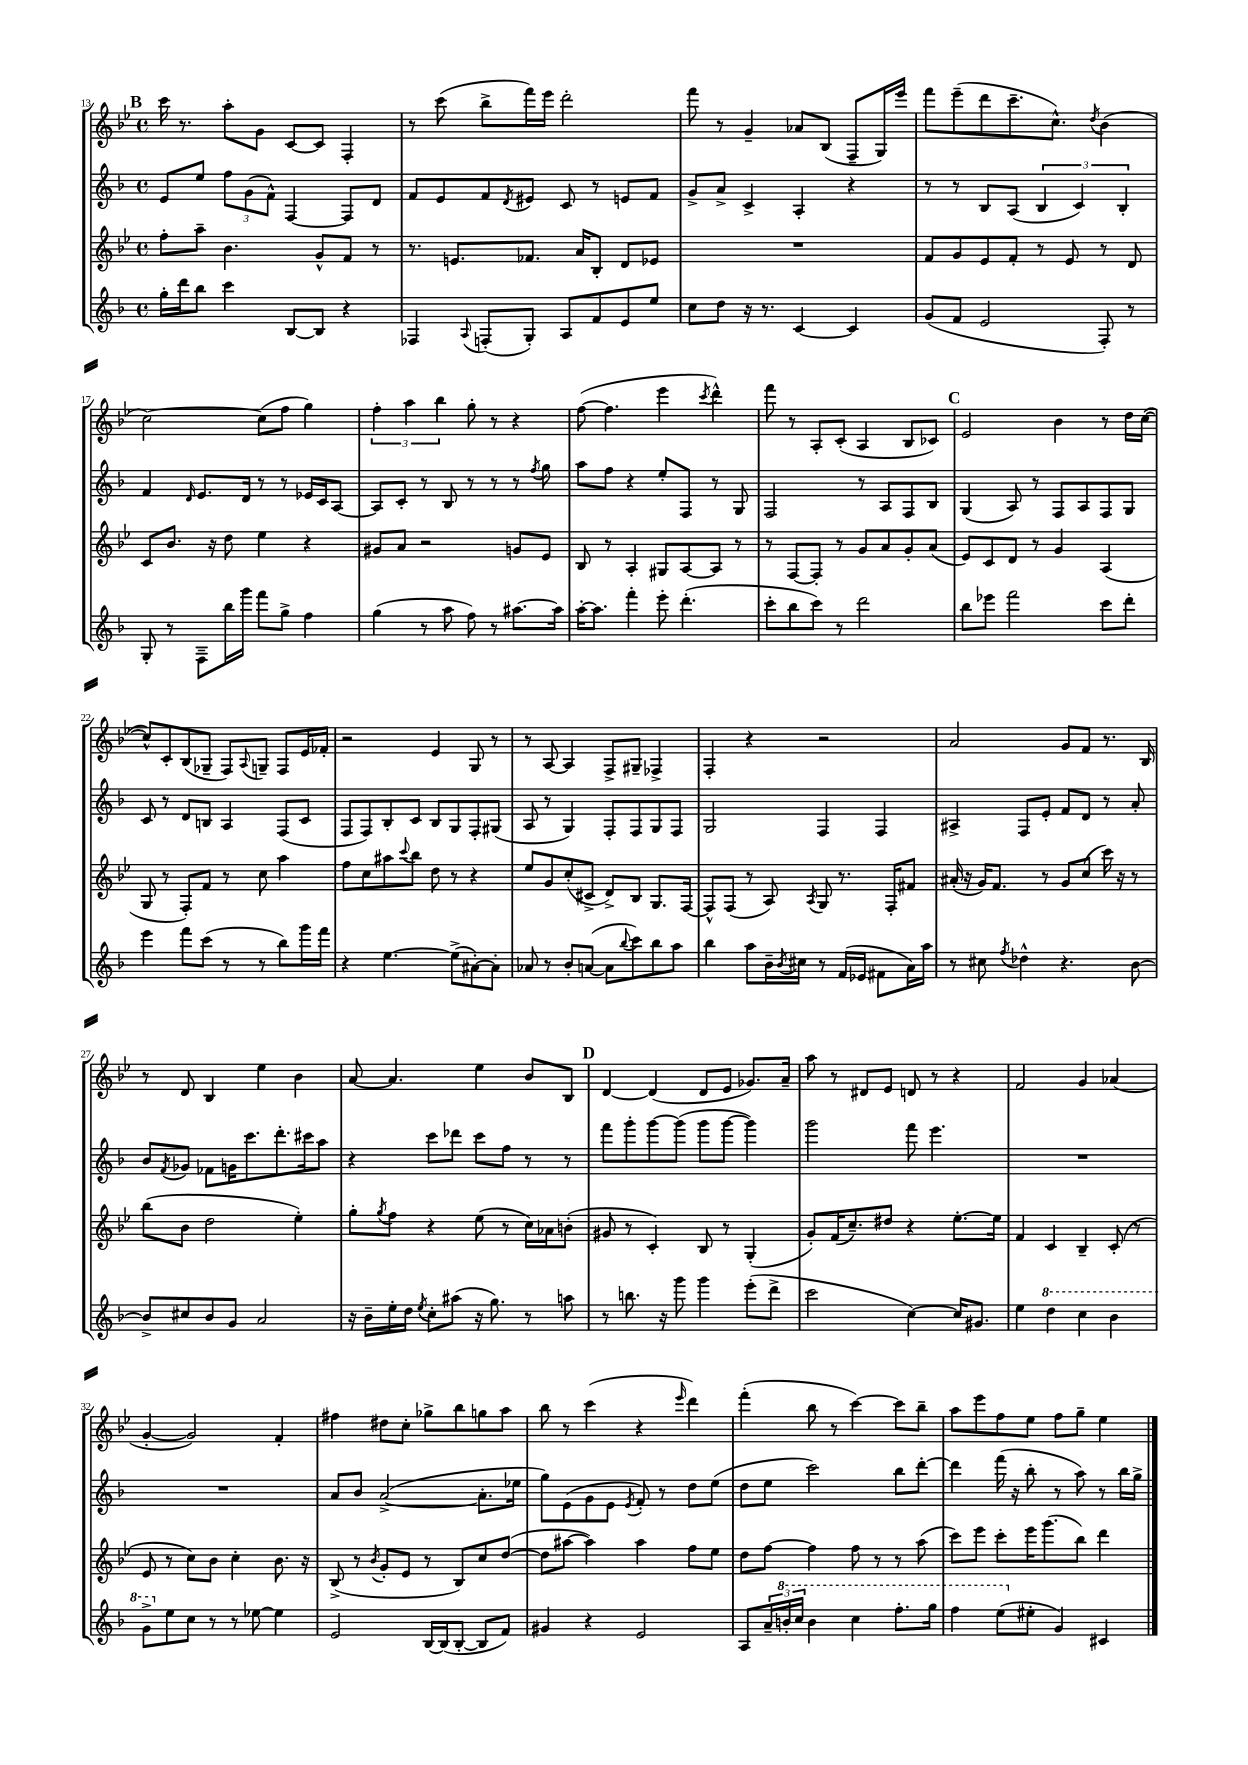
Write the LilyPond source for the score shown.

<<
\new StaffGroup <<
\new Staff = "s0" {
    \clef treble \key bes \major \defaultTimeSignature \time 4/4
    \mark \markup { \bold "B" } c'''16 r8. a''8-. g'8 c'8~ c'8 f4-. |
    r8 c'''8( bes''8-> f'''16) ees'''16 d'''2-. |
    f'''8 r8 g'4-- aes'8 bes8( f8-- g16) ees'''16 |
    f'''8 ees'''8--( d'''8 c'''8.-- c''8.-^) \acciaccatura { d''8 } bes'4( |
    c''2~) c''8( f''8 g''4) |
    \tuplet 3/2 { f''4-. a''4 bes''4 } g''8-. r8 r4 |
    f''8~( f''4. ees'''4 \acciaccatura { c'''8 } d'''4-^) |
    f'''8 r8 a8-. c'8-.( a4 bes8 ces'8) |
    \mark \markup { \bold "C" } ees'2 bes'4 r8 d''16 c''16~( |
    c''8-^) c'8-. bes8( ges8-- f8) \appoggiatura { a8 } g8-- f8 ees'16 fes'16-. |
    r2 ees'4 g8 r8 |
    r8 a8~ a4 f8-> gis8-- fes4-> |
    f4-. r4 r2 |
    a'2 g'8 f'8 r8. bes16 |
    r8 d'8 bes4 ees''4 bes'4 |
    a'8~ a'4. ees''4 bes'8 bes8 |
    \mark \markup { \bold "D" } d'4~ d'4( d'8 ees'8 ges'8.) a'16-- |
    a''8 r8 dis'8 ees'8 d'8 r8 r4 |
    f'2 g'4 aes'4( |
    g'4~-. g'2) f'4-. |
    fis''4 dis''8 c''8-. ges''8-> bes''8 g''8 a''8 |
    bes''8 r8 c'''4( r4 \grace { ees'''16 } d'''4) |
    f'''4-.( bes''8 r8 c'''4~) c'''8 bes''8-- |
    a''8 ees'''8 f''8 ees''8 f''8 g''8-- ees''4 \bar "|." |
}
\new Staff = "s1" {
    \clef treble \key f \major \defaultTimeSignature \time 4/4
    \mark \markup { \bold "B" } e'8 e''8 \tuplet 3/2 { f''8 g'8( f'8-^) } f4~ f8 d'8 |
    f'8 e'8 f'8 \acciaccatura { d'8 } eis'8 c'8 r8 e'8 f'8 |
    g'8-> a'8-> c'4-> a4-. r4 |
    r8 r8 bes8 a8( \tuplet 3/2 { bes4 c'4) bes4-. } |
    f'4 \grace { d'16 } e'8. d'16 r8 r8 ees'16 c'16 a8~ |
    a8 c'8-. r8 bes8 r8 r8 r8 \acciaccatura { f''8 } g''8 |
    a''8 f''8 r4 e''8-. f8 r8 g8 |
    f2 r8 a8 f8 bes8 |
    \mark \markup { \bold "C" } g4( a8) r8 f8 a8 f8 g8 |
    c'8 r8 d'8 b8 a4 f8( c'8 |
    f8 f8) bes8-. c'8 bes8 g8 f8-. gis8( |
    a8 r8 g4) f8-. f8 g8 f8 |
    g2 f4 f4 |
    ais4-> f8 e'8-. f'8 d'8 r8 a'8-. |
    bes'8 \acciaccatura { f'8 } ges'8 fes'8 g'16 c'''8. d'''8.-. cis'''16 a''8 |
    r4 c'''8 des'''8 c'''8 f''8 r8 r8 |
    \mark \markup { \bold "D" } f'''8 g'''8-. g'''8~ g'''8( g'''8 g'''8~ g'''4) |
    g'''2 f'''8 e'''4. |
    R1 |
    R1 |
    a'8 bes'8 a'2~->( a'8.-. ees''16 |
    g''8) e'8( g'8 e'8 \acciaccatura { e'8 } f'8-.) r8 d''8 e''8( |
    d''8 e''8 c'''2) bes''8 d'''8~-. |
    d'''4 f'''16( r16 bes''8-. r8 a''8) r8 bes''16 g''16-> \bar "|." |
}
\new Staff = "s2" {
    \clef treble \key bes \major \defaultTimeSignature \time 4/4
    \mark \markup { \bold "B" } f''8-. a''8-- bes'4. g'8-^ f'8 r8 |
    r8. e'8. fes'8. a'16 bes8-. d'8 ees'8 |
    R1 |
    f'8 g'8 ees'8 f'8-. r8 ees'8 r8 d'8 |
    c'8 bes'8. r16 d''8 ees''4 r4 |
    gis'8 a'8 r2 g'8 ees'8 |
    bes8 r8 a4-. gis8 a8~ a8 r8 |
    r8 f8~ f8-. r8 g'8 a'8 g'8-. a'8( |
    \mark \markup { \bold "C" } ees'8) c'8 d'8 r8 g'4 a4( |
    g8 r8 f8-.) f'8 r8 c''8 a''4 |
    f''8 c''8 ais''8 \appoggiatura { c'''8 } bes''8 d''8 r8 r4 |
    ees''8 g'8 c''8-.( cis'8-> d'8->) bes8 g8. f16~ |
    f8-^ f8( r8 a8) \acciaccatura { a8 } g8 r8. f16-. fis'8 |
    ais'16-.( r16 g'16) f'8. r8 g'8 c''8( c'''16) r16 r8 |
    bes''8( bes'8 d''2 ees''4-.) |
    g''8-. \acciaccatura { g''8 } f''8 r4 ees''8( r8 c''16) aes'16 b'8-.( |
    \mark \markup { \bold "D" } gis'8 r8 c'4-.) bes8 r8 g4-.( |
    g'8-.) f'16( c''8.--) dis''8 r4 ees''8.~-. ees''16 |
    f'4 c'4 bes4-- c'8-.( r8 |
    ees'8 r8 c''8) bes'8 c''4-. bes'8. r16 |
    bes8->( r8 \acciaccatura { bes'8 } g'8-. ees'8 r8 bes8) c''8 d''8~( |
    d''8 ais''8~ ais''4) ais''4 f''8 ees''8 |
    d''8 f''8~ f''4 f''8 r8 r8 a''8( |
    c'''8) ees'''8 c'''8-. ees'''16 g'''8.( bes''8) d'''4 \bar "|." |
}
\new Staff = "s3" {
    \clef treble \key f \major \defaultTimeSignature \time 4/4
    \mark \markup { \bold "B" } g''16-. d'''16 bes''8 c'''4 bes8~ bes8 r4 |
    fes4 \appoggiatura { a8 } f8-.( g8-.) a8 f'8 e'8 e''8 |
    c''8 d''8 r16 r8. c'4~ c'4 |
    g'8( f'8 e'2 f8-.) r8 |
    g8-. r8 f8-- bes''16 g'''16 f'''8 g''8-> f''4 |
    g''4( r8 a''8 f''8) r8 ais''8.~ ais''16 |
    a''16~-. a''8. f'''4-. e'''8-. d'''4.-.( |
    c'''8-. bes''8 c'''8) r8 d'''2 |
    \mark \markup { \bold "C" } bes''8 ees'''8 f'''2 c'''8 d'''8-. |
    e'''4 f'''8 c'''8( r8 r8 bes''8) g'''16 f'''16 |
    r4 e''4.~ e''8->( ais'8~-.) ais'8-. |
    aes'8 r8 bes'8-. a'8~( a'8 \appoggiatura { bes''8 } c'''8) bes''8 a''8 |
    bes''4 a''8 bes'16-- \acciaccatura { bes'8 } cis''16 r8 f'16( ees'16 fis'8 a'16) a''16 |
    r8 cis''8 \acciaccatura { f''8 } des''4-^ r4. bes'8~ |
    bes'8-> cis''8 bes'8 g'8 a'2 |
    r16 bes'16-- e''16-. d''16 \acciaccatura { e''8 } c''8-. ais''8( r16 g''8.) r8 a''8 |
    \mark \markup { \bold "D" } r8 b''8. r16 g'''8 g'''4 e'''8-.( d'''8-> |
    c'''2 c''4~) c''16 gis'8. |
    e''4 \ottava #1 d'''4 c'''4 bes''4 |
    g''8-> \ottava #0 e''8 c''8 r8 r8 ees''8~ ees''4 |
    e'2 bes16~ bes16( bes8~-. bes8 f'8) |
    gis'4 r4 e'2 |
    a8 \tuplet 3/2 { a'16-- \ottava #1 b''16-. c'''16 } b''4 c'''4 f'''8.-. g'''16 |
    f'''4 e'''8( \ottava #0 eis''8-. g'4) cis'4 \bar "|." |
}
>>
>>
\layout { \context { \Score currentBarNumber = #13 } }
